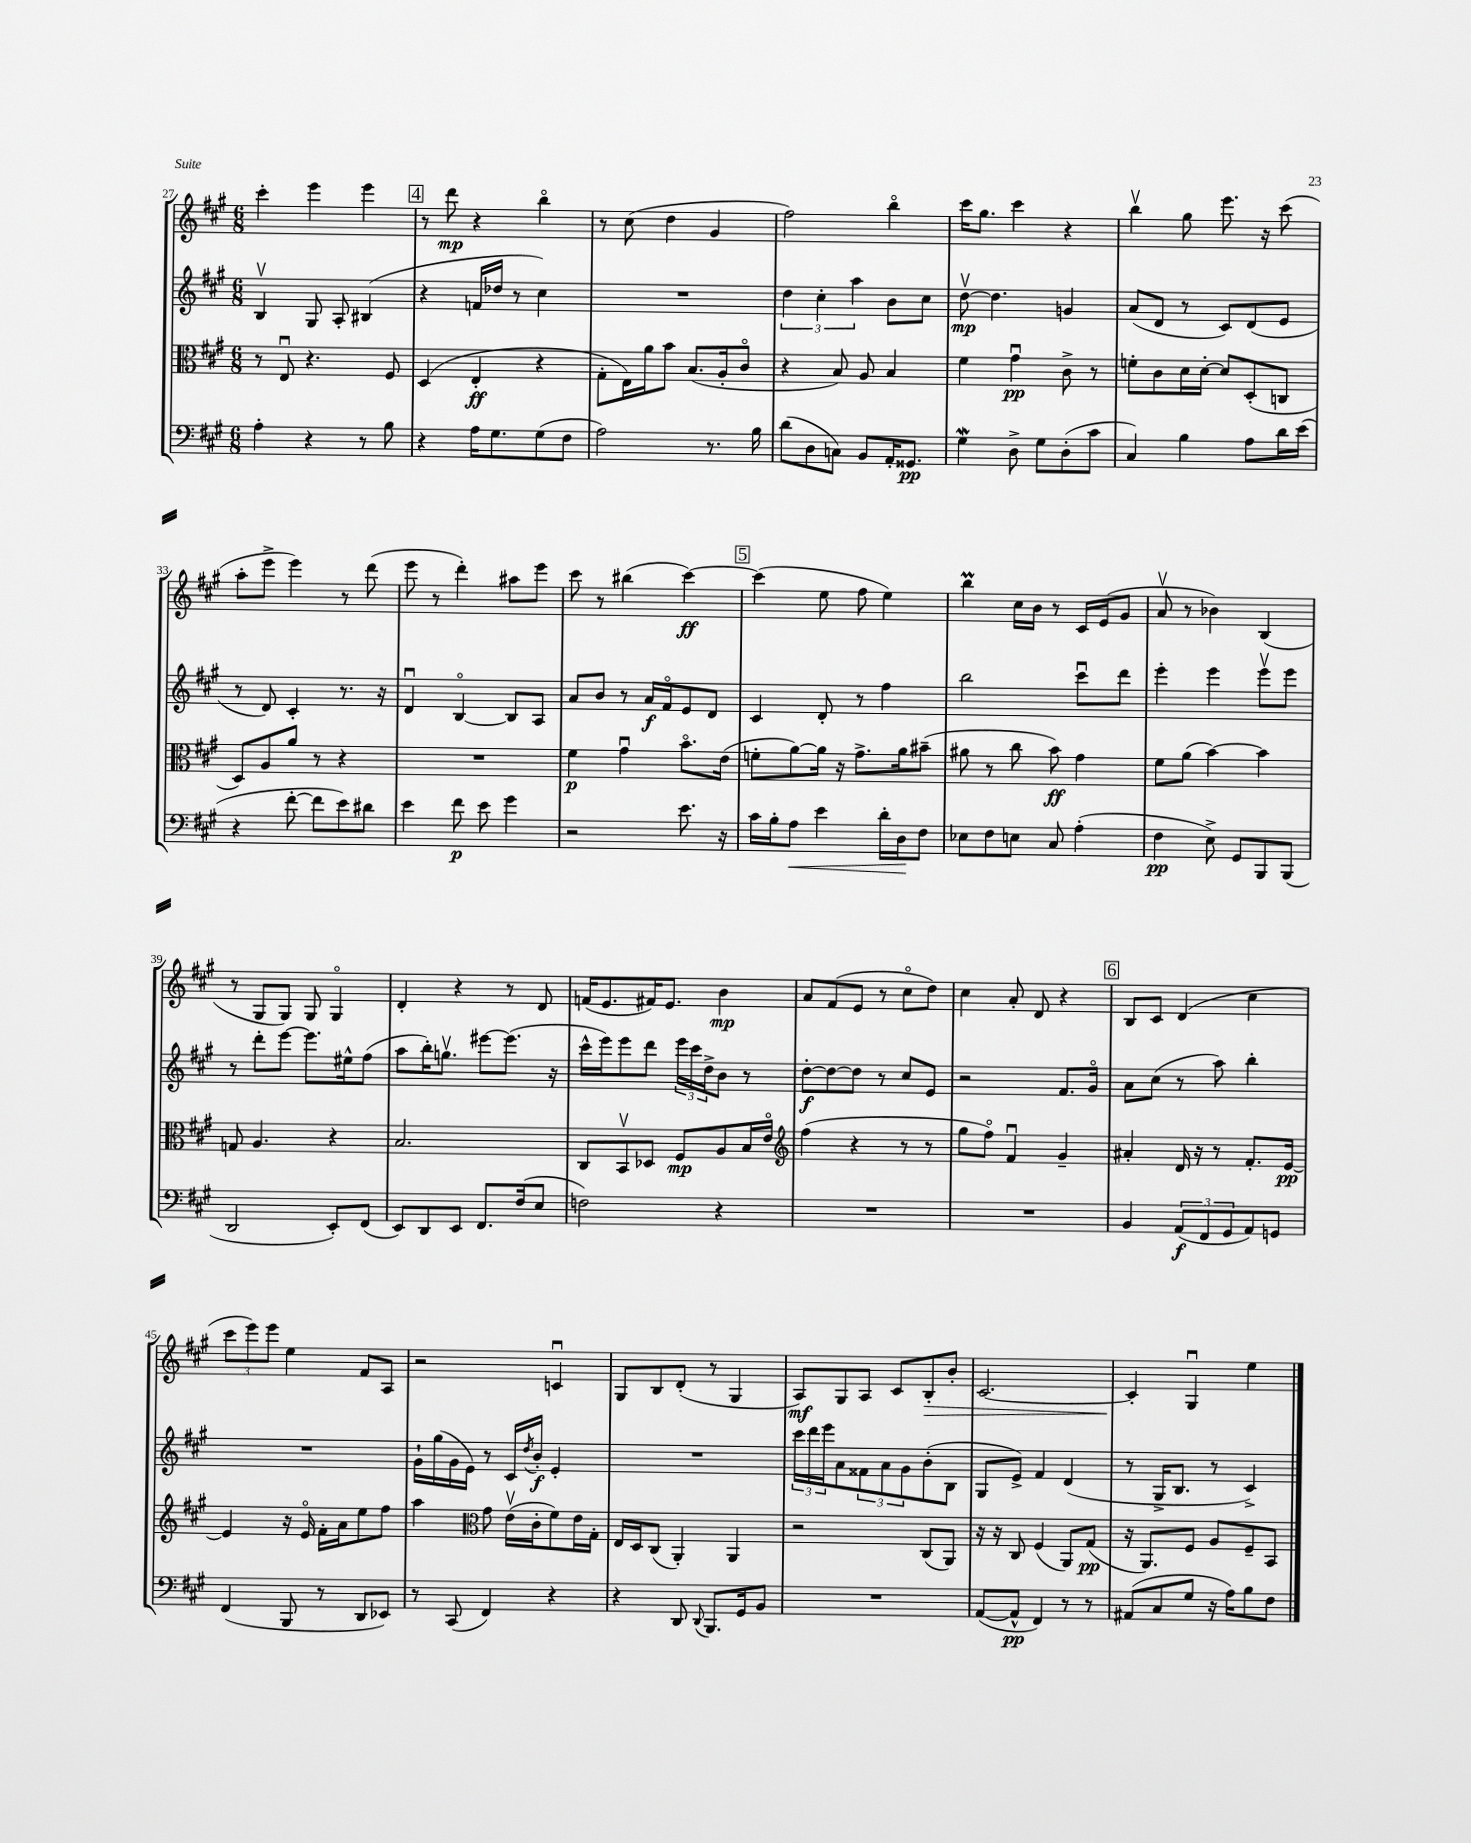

**kern	**dynam	**kern	**dynam	**kern	**dynam	**kern	**dynam
*part4	*part4	*part3	*part3	*part2	*part2	*part1	*part1
*staff4	*staff4	*staff3	*staff3	*staff2	*staff2	*staff1	*staff1
*clefF4	*	*clefC3	*	*clefG2	*	*clefG2	*
*k[f#c#g#]	*	*k[f#c#g#]	*	*k[f#c#g#]	*	*k[f#c#g#]	*
*M6/8	*	*M6/8	*	*M6/8	*	*M6/8	*
=27	=27	=27	=27	=27	=27	=27	=27
4A'\	.	8r	.	4Bv/	.	4ccc#'\	.
.	.	8Eu/	.	.	.	.	.
4r	.	4.r	.	8G#/	.	4eee\	.
.	.	.	.	8A'/	.	.	.
8r	.	.	.	(4B#X/	.	4eee\	.
8B\	.	8F#/	.	.	.	.	.
!!LO:REH:place=s1:t=4
=28	=28	=28	=28	=28	=28	=28	=28
4r	.	(4D/	.	4r	.	8r	.
.	.	.	.	.	.	8ddd\	mp
16A\KL	.	4E'/	ff	16fn/LL	.	4r	.
8.G#\	.	.	.	16dd-X/JJ	.	.	.
.	.	.	.	8r	.	.	.
(8G#\	.	4r	.	4cc#\)	.	4bb\	.
8F#\J	.	.	.	.	.	.	.
=29	=29	=29	=29	=29	=29	=29	=29
2A\)	.	8G#'\L	.	2.r	.	8r	.
.	.	16E\L)	.	.	.	(8cc#\	.
.	.	16a\J	.	.	.	.	.
.	.	8b\J	.	.	.	4dd\	.
.	.	(8.B/L	.	.	.	.	.
8.r	.	.	.	.	.	4g#/	.
.	.	16A'/k	.	.	.	.	.
.	.	8c#/J	.	.	.	.	.
16B\	.	.	.	.	.	.	.
=30	=30	=30	=30	=30	=30	=30	=30
(8d\L	.	4r	.	6dd\	.	2ff#\)	.
8D\	.	.	.	.	.	.	.
.	.	.	.	6cc#'\	.	.	.
8Cn\J)	.	8B/)	.	.	.	.	.
.	.	.	.	6aa\	.	.	.
8BB/L	.	8A/	.	.	.	.	.
16AA'/K	.	4B/	.	8b\L	.	4bb\	.
8.GG##X/J	pp	.	.	.	.	.	.
.	.	.	.	8cc#\J	.	.	.
=31	=31	=31	=31	=31	=31	=31	=31
4G#W\	.	4f#\	.	[8ddv\	mp	16ccc#\KL	.
.	.	.	.	.	.	8.gg#\J	.
.	.	.	.	4.dd\]	.	.	.
8D^\	.	4g#u\	pp	.	.	4ccc#\	.
8G#\L	.	.	.	.	.	.	.
(8D'\	.	8c#^\	.	4gn/	.	4r	.
8c#\J	.	8r	.	.	.	.	.
=32	=32	=32	=32	=32	=32	=32	=32
4C#/)	.	8fn'\L	.	(8a/L	.	4bbv\	.
.	.	8c#\	.	8d/J	.	.	.
4B\	.	16d\L	.	8r	.	8gg#\	.
.	.	[16d'\JJ	.	.	.	.	.
.	.	8d/L]	.	8c#/L)	.	8.eee\	.
8A\L	.	(8D'/	.	(8d/	.	.	.
.	.	.	.	.	.	16r	.
16d\L	.	8Cn/J	.	8e/J	.	(8ccc#\	.
(16e\JJ	.	.	.	.	.	.	.
!!LO:LB:g=z
=33	=33	=33	=33	=33	=33	=33	=33
4r	.	8D/L)	.	8r	.	8aa'\L	.
.	.	8A/	.	8d/)	.	8eee^\J	.
[8f#'\	.	8a/J	.	4c#'/	.	4eee\)	.
8f#\L]	.	8r	.	.	.	.	.
8e\)	.	4r	.	8.r	.	8r	.
8d#X\J	.	.	.	.	.	(8ddd\	.
.	.	.	.	16r	.	.	.
=34	=34	=34	=34	=34	=34	=34	=34
4e\	.	2.r	.	4du/	.	8eee\	.
.	.	.	.	.	.	8r	.
8f#\	p	.	.	[4B/	.	4ddd'\)	.
8e\	.	.	.	.	.	.	.
4g#\	.	.	.	8B/L]	.	8aa#X\L	.
.	.	.	.	8A/J	.	8eee\J	.
=35	=35	=35	=35	=35	=35	=35	=35
2r	.	4f#\	p	8a/L	.	8ccc#\	.
.	.	.	.	8b/J	.	8r	.
.	.	4g#u\	.	8r	.	(4bb#X\	.
.	.	.	.	16a/LL	f	.	.
.	.	.	.	16f#/J	.	.	.
8.e\	.	8.b\L	.	8e/	.	[4ccc#\)	ff
.	.	.	.	8d/J	.	.	.
16r	.	(16e\Jk	.	.	.	.	.
!!LO:REH:place=s1:t=5
=36	=36	=36	=36	=36	=36	=36	=36
16c#\LL	.	8fn'\L	.	4c#/	.	(4ccc#\]	.
16B'\J	.	.	.	.	.	.	.
!	!LO:HP:b	!	!	!	!	!	!
8A\J	<	[8a\)	.	.	.	.	.
4e\	.	16a\Jk]	.	8d'/	.	8ee\	.
.	.	16r	.	.	.	.	.
.	.	8.g#^\L	.	8r	.	8ff#\	.
16d'\LL	.	.	.	4ff#\	.	4ee\)	.
16D\J	.	16a\k	.	.	.	.	.
8F#\J	[	(8b#X~\J	.	.	.	.	.
=37	=37	=37	=37	=37	=37	=37	=37
8E-X\L	.	8a#X\	.	2bb\	.	4bbM\	.
8F#\	.	8r	.	.	.	.	.
8En\J	.	8cc#\	.	.	.	16cc#\LL	.
.	.	.	.	.	.	16b\JJ	.
8C#/	.	8b\)	ff	.	.	8r	.
(4A'\	.	4g#\	.	8ccc#u\L	.	16c#/LL	.
.	.	.	.	.	.	(16e/J	.
.	.	.	.	8ddd\J	.	8g#/J	.
=38	=38	=38	=38	=38	=38	=38	=38
4F#\	pp	8f#\L	.	4eee'\	.	8av/	.
.	.	(8a\J	.	.	.	8r	.
8E^\)	.	[4b\)	.	4eee\	.	4b-X\)	.
8GG#/L	.	.	.	.	.	.	.
8BBB/	.	4b\]	.	8eeev\L	.	(4B/	.
(8BBB/J	.	.	.	8eee\J	.	.	.
!!LO:LB:g=z
=39	=39	=39	=39	=39	=39	=39	=39
2DD/	.	8Gn/	.	8r	.	8r	.
.	.	4.A/	.	8ddd'\L	.	8G#/L	.
.	.	.	.	[8eee\J	.	8G#/J)	.
.	.	.	.	8.eee\L]	.	8G#/	.
8EE'/L)	.	4r	.	.	.	4G#/	.
.	.	.	.	16ee#X^^\k	.	.	.
(8FF#/J	.	.	.	(8ff#\J	.	.	.
=40	=40	=40	=40	=40	=40	=40	=40
8EE/L)	.	2.B/	.	8aa\L	.	4d'/	.
8DD/	.	.	.	16bb'\K)	.	.	.
.	.	.	.	8.ggnv\J	.	.	.
8EE/J	.	.	.	.	.	4r	.
8.FF#/L	.	.	.	[8eee#X\L	.	.	.
.	.	.	.	(8.eee#\J]	.	8r	.
(16F#/k	.	.	.	.	.	.	.
8E/J	.	.	.	.	.	8d/	.
.	.	.	.	16r	.	.	.
=41	=41	=41	=41	=41	=41	=41	=41
2Fn\)	.	8C#/L	.	16ccc#^^\LL	.	(16fn/KL	.
.	.	.	.	16eee\J)	.	8.e/	.
.	.	8BBv/	.	8eee\	.	.	.
.	.	8D-X/J	.	8ddd\J	.	16f#X/K)	.
.	.	.	.	.	.	8.e/J	.
.	.	8F#/L	mp	24eee\LL	.	.	.
.	.	.	.	24ccc#\	.	.	.
.	.	.	.	24dd^\J	.	.	.
4r	.	8A/	.	8b\J	.	4b\	mp
.	.	16B/L	.	8r	.	.	.
.	.	16e/JJ	.	.	.	.	.
=42	=42	=42	=42	=42	=42	=42	=42
*	*	*clefG2	*	*	*	*	*
2.r	.	(4ff#\	.	[8dd'\L	f	8a/L	.
.	.	.	.	8dd\_	.	(8f#/	.
.	.	4r	.	8dd\J]	.	8e/J	.
.	.	.	.	8r	.	8r	.
.	.	8r	.	8cc#/L	.	8cc#\L	.
.	.	8r	.	8e/J	.	8dd\J)	.
=43	=43	=43	=43	=43	=43	=43	=43
2.r	.	8gg#\L	.	2r	.	4cc#\	.
.	.	8ff#\J)	.	.	.	.	.
.	.	4f#u/	.	.	.	8a'/	.
.	.	.	.	.	.	8d/	.
.	.	4g#~/	.	8.f#/L	.	4r	.
.	.	.	.	16g#/Jk	.	.	.
!!LO:REH:place=s1:t=6
=44	=44	=44	=44	=44	=44	=44	=44
4BB/	.	4a#X'/	.	8a\L	.	8B/L	.
.	.	.	.	(8cc#\J	.	8c#/J	.
(12AA/L	f	16d/	.	8r	.	(4d/	.
.	.	16r	.	.	.	.	.
12FF#/	.	.	.	.	.	.	.
.	.	8r	.	8aa\)	.	.	.
12GG#/	.	.	.	.	.	.	.
8AA/)	.	8.f#'/L	.	4bb'\	.	4cc#\	.
8GGn/J	.	.	.	.	.	.	.
.	.	[16e/Jk	pp	.	.	.	.
!!LO:LB:g=z
=45	=45	=45	=45	=45	=45	=45	=45
(4FF#/	.	4e/]	.	2.r	.	12ccc#\L	.
.	.	.	.	.	.	12eee\)	.
.	.	.	.	.	.	12eee\J	.
8BBB/	.	16r	.	.	.	4ee\	.
.	.	16e/	.	.	.	.	.
8r	.	16f#'\LL	.	.	.	.	.
.	.	16a\J	.	.	.	.	.
8DD/L	.	8ee\	.	.	.	8f#/L	.
8EE-X/J)	.	8ff#\J	.	.	.	8A/J	.
=46	=46	=46	=46	=46	=46	=46	=46
8r	.	4aa\	.	16g#`\LL	.	2r	.
.	.	.	.	(16gg#\	.	.	.
(8CC#/	.	.	.	16g#\	.	.	.
.	.	.	.	16e\JJ)	.	.	.
*	*	*clefC3	*	*	*	*	*
4FF#/)	.	8g#\	.	8r	.	.	.
.	.	(16ev\LL	.	16c#/LL	.	.	.
.	.	.	.	8qdd/	.	.	.
.	.	16c#'\J	.	16b'/JJ	f	.	.
4r	.	8f#\)	.	4e'/	.	4cnu/	.
.	.	16e\L	.	.	.	.	.
.	.	16G#'\JJ	.	.	.	.	.
=47	=47	=47	=47	=47	=47	=47	=47
4r	.	16E/LL	.	2.r	.	8G#/L	.
.	.	16D/J	.	.	.	.	.
.	.	(8C#/J	.	.	.	8B/	.
8DD/	.	4AA'/)	.	.	.	(8d'/J	.
8qqDD/	.	.	.	.	.	.	.
8.BBB/L	.	.	.	.	.	8r	.
.	.	4AA/	.	.	.	4G#/	.
16GG#/k	.	.	.	.	.	.	.
8BB/J	.	.	.	.	.	.	.
=48	=48	=48	=48	=48	=48	=48	=48
2.r	.	2r	.	24ccc#\LL	.	8A/L)	mf
.	.	.	.	24ddd\	.	.	.
.	.	.	.	24eee\J	.	.	.
.	.	.	.	8a\	.	8G#/	.
.	.	.	.	12f##X\	.	8A/J	.
.	.	.	.	12a\	.	.	.
.	.	.	.	.	.	8c#/L	.
.	.	.	.	12g#\	.	.	.
!	!	!	!	!	!	!	!LO:HP:b
.	.	(8C#/L	.	(8b'\	.	8B'/	>
.	.	8AA/J)	.	8B\J	.	8b'/J	.
=49	=49	=49	=49	=49	=49	=49	=49
([8AA/L	.	16r	.	8G#/L	.	[2.c#/	.
.	.	16r	.	.	.	.	.
8AA^^/J]	pp	8C#/	.	8e^/J)	.	.	.
4FF#/)	.	(4F#/	.	4f#/	.	.	.
8r	.	8AA/L)	.	(4d/	.	.	.
8r	.	(8G#/J	pp	.	.	.	.
=50	=50	=50	=50	=50	=50	=50	=50
(8AA#X/L	.	16r	.	8r	.	4c#'/]	.
.	.	8.AA/L)	.	.	.	.	.
8C#/	.	.	.	16G#^/KL	.	.	.
.	.	.	.	8.B/J	.	.	.
8G#/J	.	8F#/J	.	.	.	4G#u/	]
16r	.	8A/L	.	8r	.	.	.
16A\KL)	.	.	.	.	.	.	.
8B\	.	8F#~/	.	4c#^/)	.	4ee\	.
8F#\J	.	8BB/J	.	.	.	.	.
==	==	==	==	==	==	==	==
*-	*-	*-	*-	*-	*-	*-	*-
